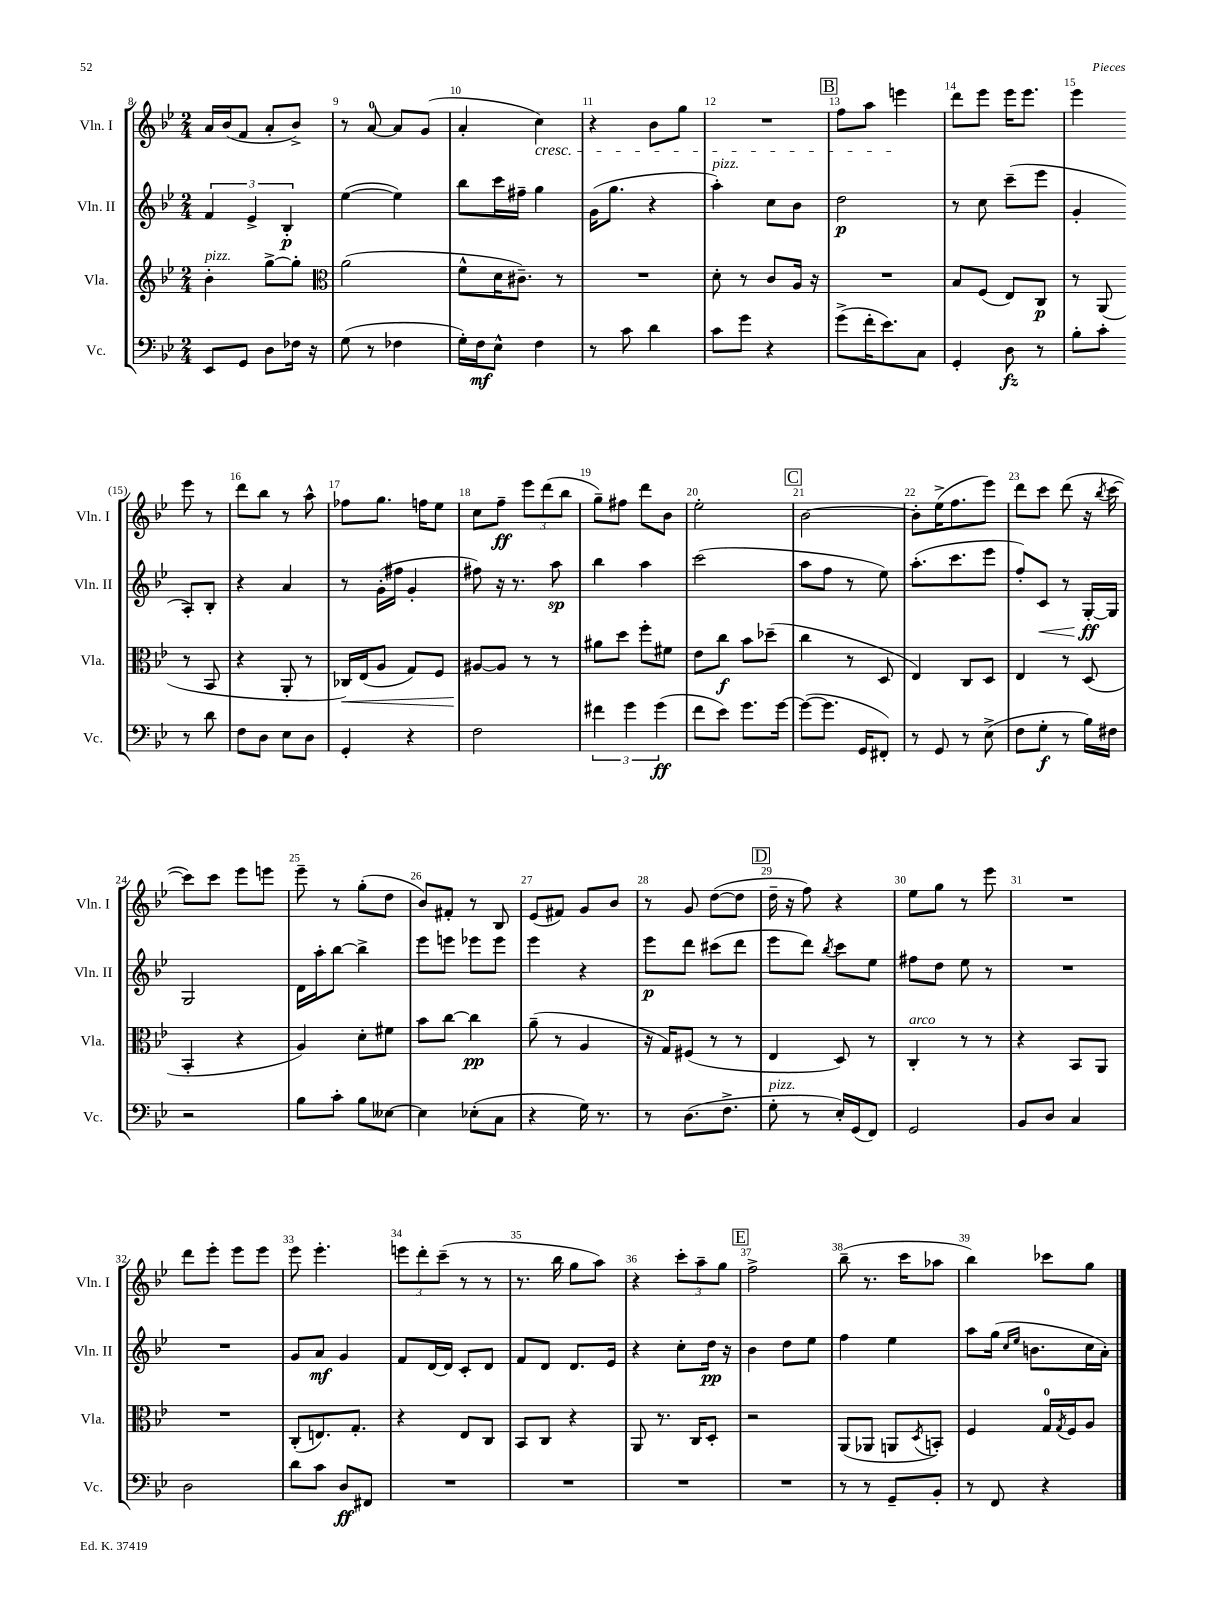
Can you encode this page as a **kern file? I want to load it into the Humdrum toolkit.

**kern	**dynam	**kern	**dynam	**kern	**dynam	**kern	**dynam
*part4	*part4	*part3	*part3	*part2	*part2	*part1	*part1
*staff4	*staff4	*staff3	*staff3	*staff2	*staff2	*staff1	*staff1
*I"Vc.	*	*I"Vla.	*	*I"Vln. II	*	*I"Vln. I	*
*I'Vc.	*	*I'Vla.	*	*I'Vln. II	*	*I'Vln. I	*
*clefF4	*	*clefG2	*	*clefG2	*	*clefG2	*
*k[b-e-]	*	*k[b-e-]	*	*k[b-e-]	*	*k[b-e-]	*
*M2/4	*	*M2/4	*	*M2/4	*	*M2/4	*
=8	=8	=8	=8	=8	=8	=8	=8
!	!	!LO:TX:a:i:t=pizz.	!	!	!	!	!
8EE-/L	.	4b-'\	.	6f/	.	16a/LL	.
.	.	.	.	.	.	(16b-/J	.
8GG/J	.	.	.	.	.	8f/J	.
.	.	.	.	6e-^/	.	.	.
8D\L	.	[8gg^\L	.	.	.	8a'/L	.
.	.	.	.	6B-'/	p	.	.
16F-X\Jk	.	8gg'\J]	.	.	.	8b-^/J)	.
16r	.	.	.	.	.	.	.
=9	=9	=9	=9	=9	=9	=9	=9
*	*	*clefC3	*	*	*	*	*
(8G\	.	(2a\	.	([4ee-\	.	8r	.
8r	.	.	.	.	.	[8a/	.
4F-X\	.	.	.	4ee-\])	.	8a/L]	.
.	.	.	.	.	.	(8g/J	.
=10	=10	=10	=10	=10	=10	=10	=10
16G'\LL)	.	8f^^\L	.	8bb-\L	.	4a'/	.
16F\J	mf	.	.	.	.	.	.
8E-^^\J	.	16d\K	.	16ccc\L	.	.	.
.	.	8.c#X~\J)	.	16ff#X~\JJ	.	.	.
!	!	!	!	!	!	!LO:TX:b:i:t=cresc.	!
4F\	.	.	.	4gg\	.	4cc\)	.
.	.	8r	.	.	.	.	.
=11	=11	=11	=11	=11	=11	=11	=11
8r	.	2r	.	(16g\KL	.	4r	.
.	.	.	.	8.gg\J	.	.	.
8c\	.	.	.	.	.	.	.
4d\	.	.	.	4r	.	8b-\L	.
.	.	.	.	.	.	8gg\J	.
=12	=12	=12	=12	=12	=12	=12	=12
!	!	!	!	!LO:TX:a:i:t=pizz.	!	!	!
8c\L	.	8d'\	.	4aa'\)	.	2r	.
8g\J	.	8r	.	.	.	.	.
4r	.	8c/L	.	8cc\L	.	.	.
.	.	16A/Jk	.	8b-\J	.	.	.
.	.	16r	.	.	.	.	.
!!LO:REH:place=s1:t=B
=13	=13	=13	=13	=13	=13	=13	=13
(8g^\L	.	2r	.	2dd\	p	8ff\L	.
16f'\K	.	.	.	.	.	8aa\J	.
8.e-\)	.	.	.	.	.	.	.
.	.	.	.	.	.	4eeen\	.
8C\J	.	.	.	.	.	.	.
=14	=14	=14	=14	=14	=14	=14	=14
4GG'/	.	8B-/L	.	8r	.	8ddd\L	.
.	.	(8F/J	.	8cc\	.	8eee-\J	.
8D\	fz	8E-/L)	.	(8ccc~\L	.	16eee-\KL	.
.	.	.	.	.	.	8.eee-\J	.
8r	.	8C/J	p	8eee-\J	.	.	.
=15	=15	=15	=15	=15	=15	=15	=15
8B-'\L	.	8r	.	4g'/	.	4eee-\	.
8c'\J	.	(8AA/	.	.	.	.	.
8r	.	8r	.	8A'/L)	.	8eee-\	.
8d\	.	8BB-/	.	8B-'/J	.	8r	.
!!LO:LB:g=z
=16	=16	=16	=16	=16	=16	=16	=16
8F\L	.	4r	.	4r	.	8ddd\L	.
8D\J	.	.	.	.	.	8bb-\J	.
8E-\L	.	8AA'/	.	4a/	.	8r	.
8D\J	.	8r	.	.	.	8aa^^\	.
=17	=17	=17	=17	=17	=17	=17	=17
!	!	!	!LO:HP:b	!	!	!	!
4GG'/	.	16C-X/LL)	<	8r	.	8ff-X\L	.
.	.	(16E-/J	.	.	.	.	.
.	.	8A/J	.	(16g'\LL	.	8.gg\J	.
.	.	.	.	16ff#X\JJ	.	.	.
4r	.	8G/L)	.	4g'/	.	.	.
.	.	.	.	.	.	16ffn\KL	.
.	.	8F/J	.	.	.	8ee-\J	.
=18	=18	=18	=18	=18	=18	=18	=18
2F\	.	[8A#X/L	.	8ff#X\)	.	8cc\L	.
.	.	8A#/J]	[	16r	.	8ff~\J	ff
.	.	.	.	8.r	.	.	.
.	.	8r	.	.	.	12eee-\L	.
.	.	.	.	.	.	(12ddd\	.
.	.	8r	.	8aa\	sp	.	.
.	.	.	.	.	.	12bb-\J	.
=19	=19	=19	=19	=19	=19	=19	=19
6f#X\	.	8a#X\L	.	4bb-\	.	8gg~\L)	.
.	.	8dd\J	.	.	.	8ff#X\J	.
6g\	.	.	.	.	.	.	.
.	.	8ff'\L	.	4aa\	.	8ddd\L	.
(6g\	ff	.	.	.	.	.	.
.	.	8f#X\J	.	.	.	8b-\J	.
=20	=20	=20	=20	=20	=20	=20	=20
8f\L	.	8e-\L	.	(2ccc\	.	2ee-'\	.
8e-\J)	.	8cc\J	f	.	.	.	.
8.g\L	.	8b-\L	.	.	.	.	.
.	.	(8dd-X~\J	.	.	.	.	.
[16g\Jk	.	.	.	.	.	.	.
!!LO:REH:place=s1:t=C
=21	=21	=21	=21	=21	=21	=21	=21
(8g\L_	.	4cc\	.	8aa\L	.	[2b-\	.
8.g\J]	.	.	.	8ff\J	.	.	.
.	.	8r	.	8r	.	.	.
16GG/KL	.	.	.	.	.	.	.
8FF#X'/J)	.	8D/	.	8ee-\)	.	.	.
=22	=22	=22	=22	=22	=22	=22	=22
8r	.	4E-/)	.	(8.aa'\L	.	8b-'\L]	.
8GG/	.	.	.	.	.	(16ee-^\K	.
.	.	.	.	8.ccc\	.	8.ff\	.
8r	.	8C/L	.	.	.	.	.
(8E-^\	.	8D/J	.	8eee-\J	.	8eee-\J)	.
=23	=23	=23	=23	=23	=23	=23	=23
8F\L	.	4E-/	.	8ff'/L)	.	8ddd\L	.
!	!	!	!	!	!LO:HP:b	!	!
8G'\J	f	.	.	8c/J	<	8ccc\J	.
8r	.	8r	.	8r	.	(8ddd\	.
16B-\LL)	.	(8D/	.	[16G'/LL	ff	16r	.
.	.	.	.	.	.	8qbb-/	.
16F#X\JJ	.	.	.	16G/JJ]	[	[16ccc\	.
!!LO:LB:g=z
=24	=24	=24	=24	=24	=24	=24	=24
2r	.	4BB-'/	.	2G/	.	8ccc\L])	.
.	.	.	.	.	.	8ccc\J	.
.	.	4r	.	.	.	8eee-\L	.
.	.	.	.	.	.	8eeen\J	.
=25	=25	=25	=25	=25	=25	=25	=25
8B-\L	.	4A/)	.	16d\LL	.	8eee-~\	.
.	.	.	.	16aa'\J	.	.	.
8c'\J	.	.	.	[8bb-\J	.	8r	.
8B-\L	.	8d'\L	.	4bb-^\]	.	(8gg'\L	.
[8E--X\J	.	8f#X\J	.	.	.	8dd\J	.
=26	=26	=26	=26	=26	=26	=26	=26
4E--\]	.	8b-\L	.	8eee-\L	.	8b-/L)	.
.	.	[8cc\J	.	8eeen\J	.	8f#X'/J	.
(8E-X'\L	.	4cc\]	pp	8eee-X\L	.	8r	.
8C\J	.	.	.	8eee-\J	.	8B-/	.
=27	=27	=27	=27	=27	=27	=27	=27
4r	.	(8a~\	.	4eee-\	.	(8e-/L	.
.	.	8r	.	.	.	8f#X/J)	.
16G\)	.	4A/	.	4r	.	8g/L	.
8.r	.	.	.	.	.	.	.
.	.	.	.	.	.	8b-/J	.
=28	=28	=28	=28	=28	=28	=28	=28
8r	.	16r	.	8eee-\L	p	8r	.
.	.	16G/KL)	.	.	.	.	.
(8.D\L	.	(8F#X/J	.	8ddd\J	.	8g/	.
.	.	8r	.	(8ccc#X\L	.	([8dd\L	.
8.F^\J	.	.	.	.	.	.	.
.	.	8r	.	8ddd\J	.	8dd\J]	.
!!LO:REH:place=s1:t=D
=29	=29	=29	=29	=29	=29	=29	=29
!LO:TX:a:i:t=pizz.	!	!	!	!	!	!	!
8G'\	.	4E-/	.	8eee-\L	.	16dd~\	.
.	.	.	.	.	.	16r	.
8r	.	.	.	8ddd\J)	.	8ff\)	.
.	.	.	.	8qbb-/	.	.	.
16E-'/LL)	.	8D/)	.	8ccc\L	.	4r	.
(16GG/J	.	.	.	.	.	.	.
8FF/J)	.	8r	.	8ee-\J	.	.	.
=30	=30	=30	=30	=30	=30	=30	=30
!	!	!LO:TX:a:i:t=arco	!	!	!	!	!
2GG/	.	4C'/	.	8ff#X\L	.	8ee-\L	.
.	.	.	.	8dd\J	.	8gg\J	.
.	.	8r	.	8ee-\	.	8r	.
.	.	8r	.	8r	.	8eee-\	.
=31	=31	=31	=31	=31	=31	=31	=31
8BB-/L	.	4r	.	2r	.	2r	.
8D/J	.	.	.	.	.	.	.
4C/	.	8BB-/L	.	.	.	.	.
.	.	8AA/J	.	.	.	.	.
!!LO:LB:g=z
=32	=32	=32	=32	=32	=32	=32	=32
2D\	.	2r	.	2r	.	8ddd\L	.
.	.	.	.	.	.	8eee-'\J	.
.	.	.	.	.	.	8eee-\L	.
.	.	.	.	.	.	8eee-\J	.
=33	=33	=33	=33	=33	=33	=33	=33
8d\L	.	(8C'/L	.	8g/L	.	8eee-\	.
8c\J	.	8.En/)	.	8a/J	mf	4.eee-'\	.
8D/L	ff	.	.	4g/	.	.	.
.	.	8.G'/J	.	.	.	.	.
8FF#X/J	.	.	.	.	.	.	.
=34	=34	=34	=34	=34	=34	=34	=34
2r	.	4r	.	8f/L	.	12eeen\L	.
.	.	.	.	.	.	12ddd'\	.
.	.	.	.	[16d/L	.	.	.
.	.	.	.	.	.	(12ccc~\J	.
.	.	.	.	16d/JJ]	.	.	.
.	.	8E-/L	.	8c'/L	.	8r	.
.	.	8C/J	.	8d/J	.	8r	.
=35	=35	=35	=35	=35	=35	=35	=35
2r	.	8BB-/L	.	8f/L	.	8.r	.
.	.	8C/J	.	8d/J	.	.	.
.	.	.	.	.	.	16bb-\	.
.	.	4r	.	8.d/L	.	8gg\L	.
.	.	.	.	.	.	8aa\J)	.
.	.	.	.	16e-/Jk	.	.	.
=36	=36	=36	=36	=36	=36	=36	=36
2r	.	8AA/	.	4r	.	4r	.
.	.	8.r	.	.	.	.	.
.	.	.	.	8cc'\L	.	12ccc'\L	.
.	.	16C/KL	.	.	.	.	.
.	.	.	.	.	.	12aa~\	.
.	.	8D'/J	.	16dd\Jk	pp	.	.
.	.	.	.	.	.	12gg\J	.
.	.	.	.	16r	.	.	.
!!LO:REH:place=s1:t=E
=37	=37	=37	=37	=37	=37	=37	=37
2r	.	2r	.	4b-\	.	2ff^\	.
.	.	.	.	8dd\L	.	.	.
.	.	.	.	8ee-\J	.	.	.
=38	=38	=38	=38	=38	=38	=38	=38
8r	.	(8AA/L	.	4ff\	.	(8bb-~\	.
8r	.	8AA-X/J	.	.	.	8.r	.
8GG~/L	.	8AAn/L	.	4ee-\	.	.	.
.	.	.	.	.	.	16ccc\KL	.
.	.	8qD/	.	.	.	.	.
8BB-'/J	.	8BBn'/J)	.	.	.	8aa-X\J	.
=39	=39	=39	=39	=39	=39	=39	=39
8r	.	4F/	.	8aa\L	.	4bb-\)	.
8FF/	.	.	.	(16gg\Jk	.	.	.
.	.	.	.	16qqcc/LL	.	.	.
.	.	.	.	16qqee-/JJ	.	.	.
.	.	.	.	8.bn\L	.	.	.
4r	.	16G/LL	.	.	.	8ccc-X\L	.
.	.	8qG/	.	.	.	.	.
.	.	16F/J	.	.	.	.	.
.	.	8A/J	.	16cc\L	.	8gg\J	.
.	.	.	.	16a'\JJ)	.	.	.
==	==	==	==	==	==	==	==
*-	*-	*-	*-	*-	*-	*-	*-
